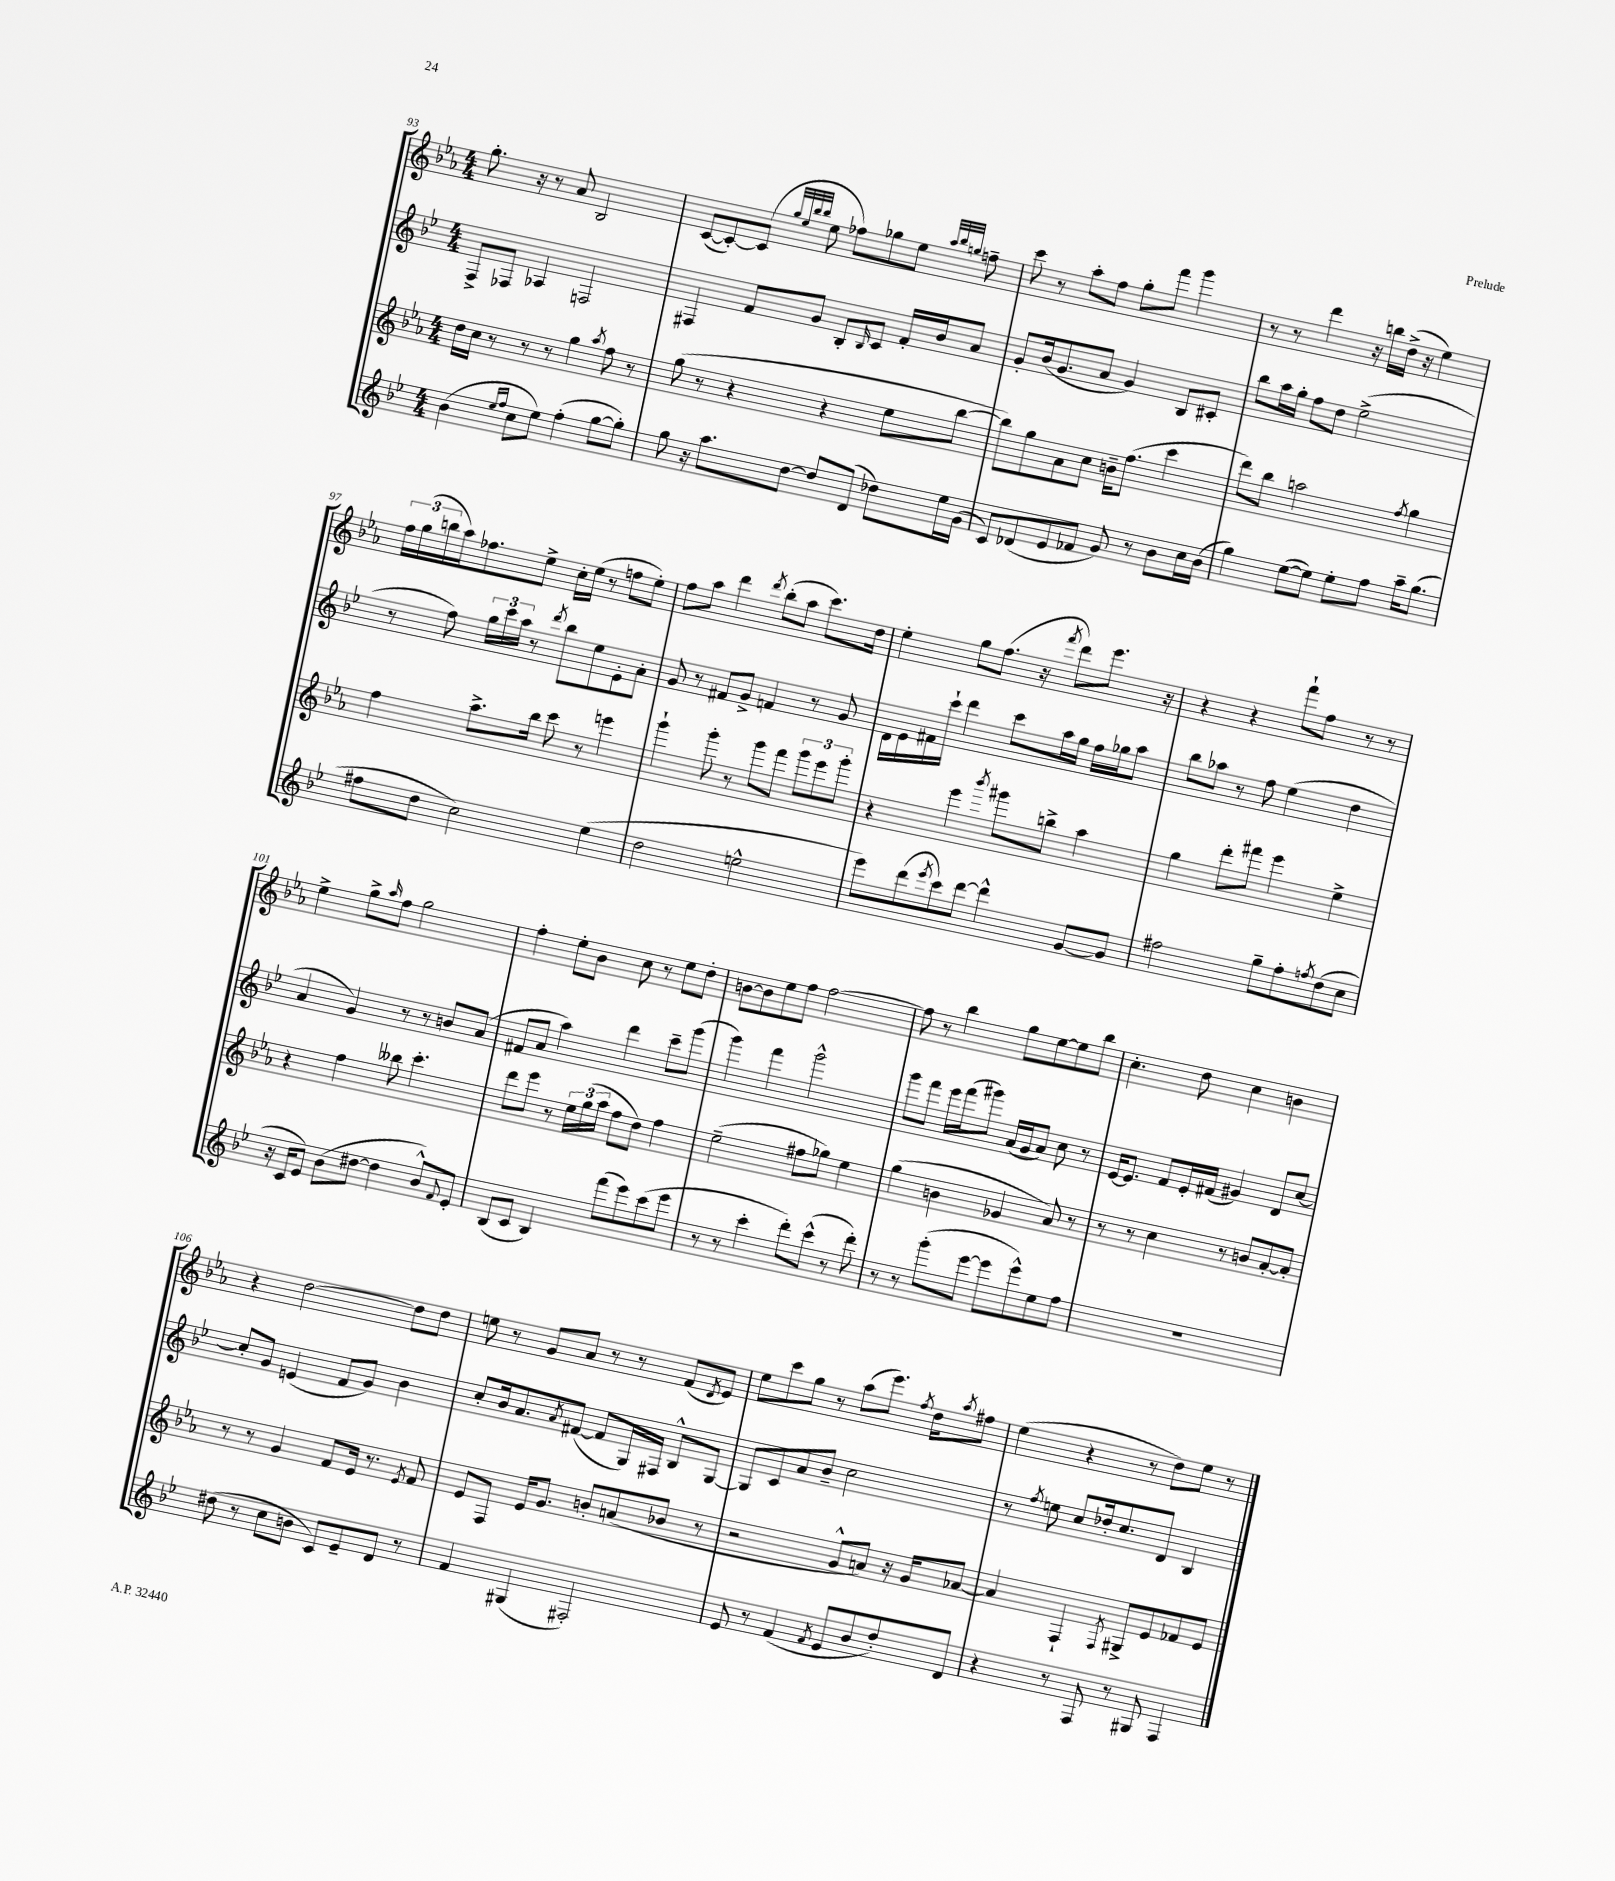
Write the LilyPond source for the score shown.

<<
\new StaffGroup <<
\new Staff = "s0" {
    \clef treble \key ees \major \numericTimeSignature \time 4/4
    g''8.-. r16 r8 aes'8 bes2 |
    c'8~( c'8~-.) c'8( \grace { g''32 ees''32 bes''32 bes''32 } ees''8 fes''8) ges''8 ees''8 \grace { aes''32 bes''32 g''32 } f''8-- |
    c'''8 r8 aes''8-. f''8 g''8-. f'''8 g'''4 |
    r8 r8 d'''4 r16 b''16 d''16->( r16 ees''4) |
    \tuplet 3/2 { f''16 g''16( b''16 } aes''16) fes''8. ees''8-> c''16-. ees''16( r8 f''8 ees''8-.) |
    f''8 aes''8 d'''4 \acciaccatura { d'''8 } bes''8-.( aes''8 c'''8.) d''16 |
    ees''4-. g''8 f''8.( r16 \acciaccatura { f'''8 } d'''8) ees'''8. r16 |
    r4 r4 f'''8-! f''8 r8 r8 |
    ees''4-> g''8-> \grace { aes''16 } f''8 g''2 |
    f''4-. ees''8-. bes'8 c''8 r8 ees''8 d''8-. |
    b'8~ b'8 ees''8 f''8 f''2~ |
    f''8 r8 bes''4 g''8 ees''8~ ees''8 bes''8 |
    c''4.-. d''8 c''4 b'4 |
    r4 d''2~ d''8 d''8 |
    e''8 r8 g'8 aes'8 r8 r8 f'8( \acciaccatura { d'8 } ees'8) |
    ees''8 c'''8 g''8 r8 aes''8( ees'''8.) \acciaccatura { f''8 } d''16 \acciaccatura { aes''8 } fis''8 |
    ees''4( r4 r8 d''8) ees''8 r8 \bar "|." |
}
\new Staff = "s1" {
    \clef treble \key bes \major \numericTimeSignature \time 4/4
    f8-> fes8 aes4 f2 |
    fis4 f'8 g'8 bes8-. \grace { bes16 } c'8 f'16-. bes'16 a'8 |
    g'8-. bes'16( g'8. a'8 g'4) bes8 cis'8-. |
    bes''8 a''16 g''16-. f''8 d''8 ees''2->( |
    r8 f''8) \tuplet 3/2 { g''16 c'''16 a''16 } r8 \acciaccatura { d'''8 } bes''8 ees''8 ees'8-. a'8-. |
    g'8 r8 fis'8 g'8-> f'4 r8 g'8 |
    d'16 ees'16 fis'16 c'''16-! d'''4 c'''8 a''16 g''16 f''16 ges''16 a''8 |
    bes''8 aes''8 r8 f''8 ees''4( d''4 |
    a'4 g'4) r8 r8 b'8 a'8( |
    fis'8 a'8 a''4) d'''4 c'''8-- g'''8( |
    g'''4) f'''4 g'''2-^ |
    g'''8 f'''8 ees'''16 f'''16( gis'''8) a'16( g'16 a'8) c''8 r8 |
    ees'16~ ees'8. f'8 ees'16-. fis'16( gis'4) d'8 c''8~ |
    c''8-. g'8 e'4( f'8 g'8) bes'4 |
    c''8-. bes'16 a'8. \acciaccatura { a'8 } fis'8~( fis'8 g16) fis16 bes8-^ g8~ |
    g8 c'8 a'8 bes'8-- c''2 |
    r8 \acciaccatura { f''8 } e''8 c''8 des''16-. c''8. d'8 bes4 \bar "|." |
}
\new Staff = "s2" {
    \clef treble \key ees \major \numericTimeSignature \time 4/4
    d''16 c''16 r8 r8 r8 g''4 \acciaccatura { aes''8 } f''8 r8 |
    g''8( r8 r4 r4 ees''8 bes''8~ |
    bes''8) g''8 aes'8 c''8 b'16-- f''8.( c'''4 |
    d'''8) bes''8 a''2 \acciaccatura { f''8 } g''4 |
    f''4 aes''8.-> bes''16 c'''8 r8 e'''4 |
    g'''4-! g'''8-. r8 g'''8 f'''8 \tuplet 3/2 { g'''8 ees'''8 g'''8-. } |
    r4 ees'''4 \acciaccatura { bes'''8 } gis'''8 b''8-> aes''4 |
    g''4 d'''8-. fis'''8 ees'''4 ees''4-> |
    r4 f''4 beses''8 c'''4.-. |
    d'''8 ees'''8 r8 \tuplet 3/2 { ees''16 g''16( aes''16 } f''8 d''8) f''4 |
    ees''2--( fis''8 ges''8) ees''4 |
    g''4( b'4 ges'4 aes'8) r8 |
    r8 r8 c''4 r8 b'8 aes'8~-. aes'8-. |
    r8 r8 g'4 f'8 ees'16 r8. \acciaccatura { ees'8 } f'8 |
    ees'8 f8 ees'16 g'8. b'8-. a'8( bes'8 r8 |
    r2 g'8-^ a'8) r16 g'16 aes'8~ |
    aes'4 f4-! \acciaccatura { f8 } gis8-> ees'8 fes'8 ees'8 \bar "|." |
}
\new Staff = "s3" {
    \clef treble \key bes \major \numericTimeSignature \time 4/4
    bes'4( \grace { ees''16 f''16 } c''8 ees''8) f''4-.( g''8~ g''8-.) |
    g''8 r16 a''8. d''8~ d''8 d'8( des''8) ees''16 g'16( |
    c'8) des'8( ees'8 fes'8 g'8) r8 bes'8 c''16 bes'16( |
    g''4) ees''8~( ees''8) ees''8-. f''8 a''16-- g''8.( |
    fis''8 d''8 c''2) ees''4( |
    d''2 e''2-^ |
    ees'''8) d'''8( \acciaccatura { ees'''8 } c'''8) d'''8~ d'''4-^ g'8~ g'8 |
    fis''2 g''8-- fis''8-. \acciaccatura { f''8 } d''8( c''8 |
    r16 c'16 ees'8) bes'8( dis''8~ dis''4 bes'8-^) \appoggiatura { f'8 } ees'8-. |
    bes8( c'8 bes4) f'''8( ees'''8) c'''8( ees'''8 |
    r8 r8 c'''4-. d'''8-.) c'''8-^( r8 d'''8-.) |
    r8 r8 g'''8-.( ees'''8~ ees'''8 ees'''8-^) ees''8 f''8 |
    R1 |
    dis''8( r8 c''8 b'8 c'8) ees'8-- d'8 r8 |
    f'4 gis4( fis2-.) |
    ees'8 r8 f'4( \acciaccatura { f'8 } ees'8 bes'8 d''8-.) d'8 |
    r4 r8 f8 r8 gis8 f4 \bar "|." |
}
>>
>>
\layout { \context { \Score currentBarNumber = #93 } }
